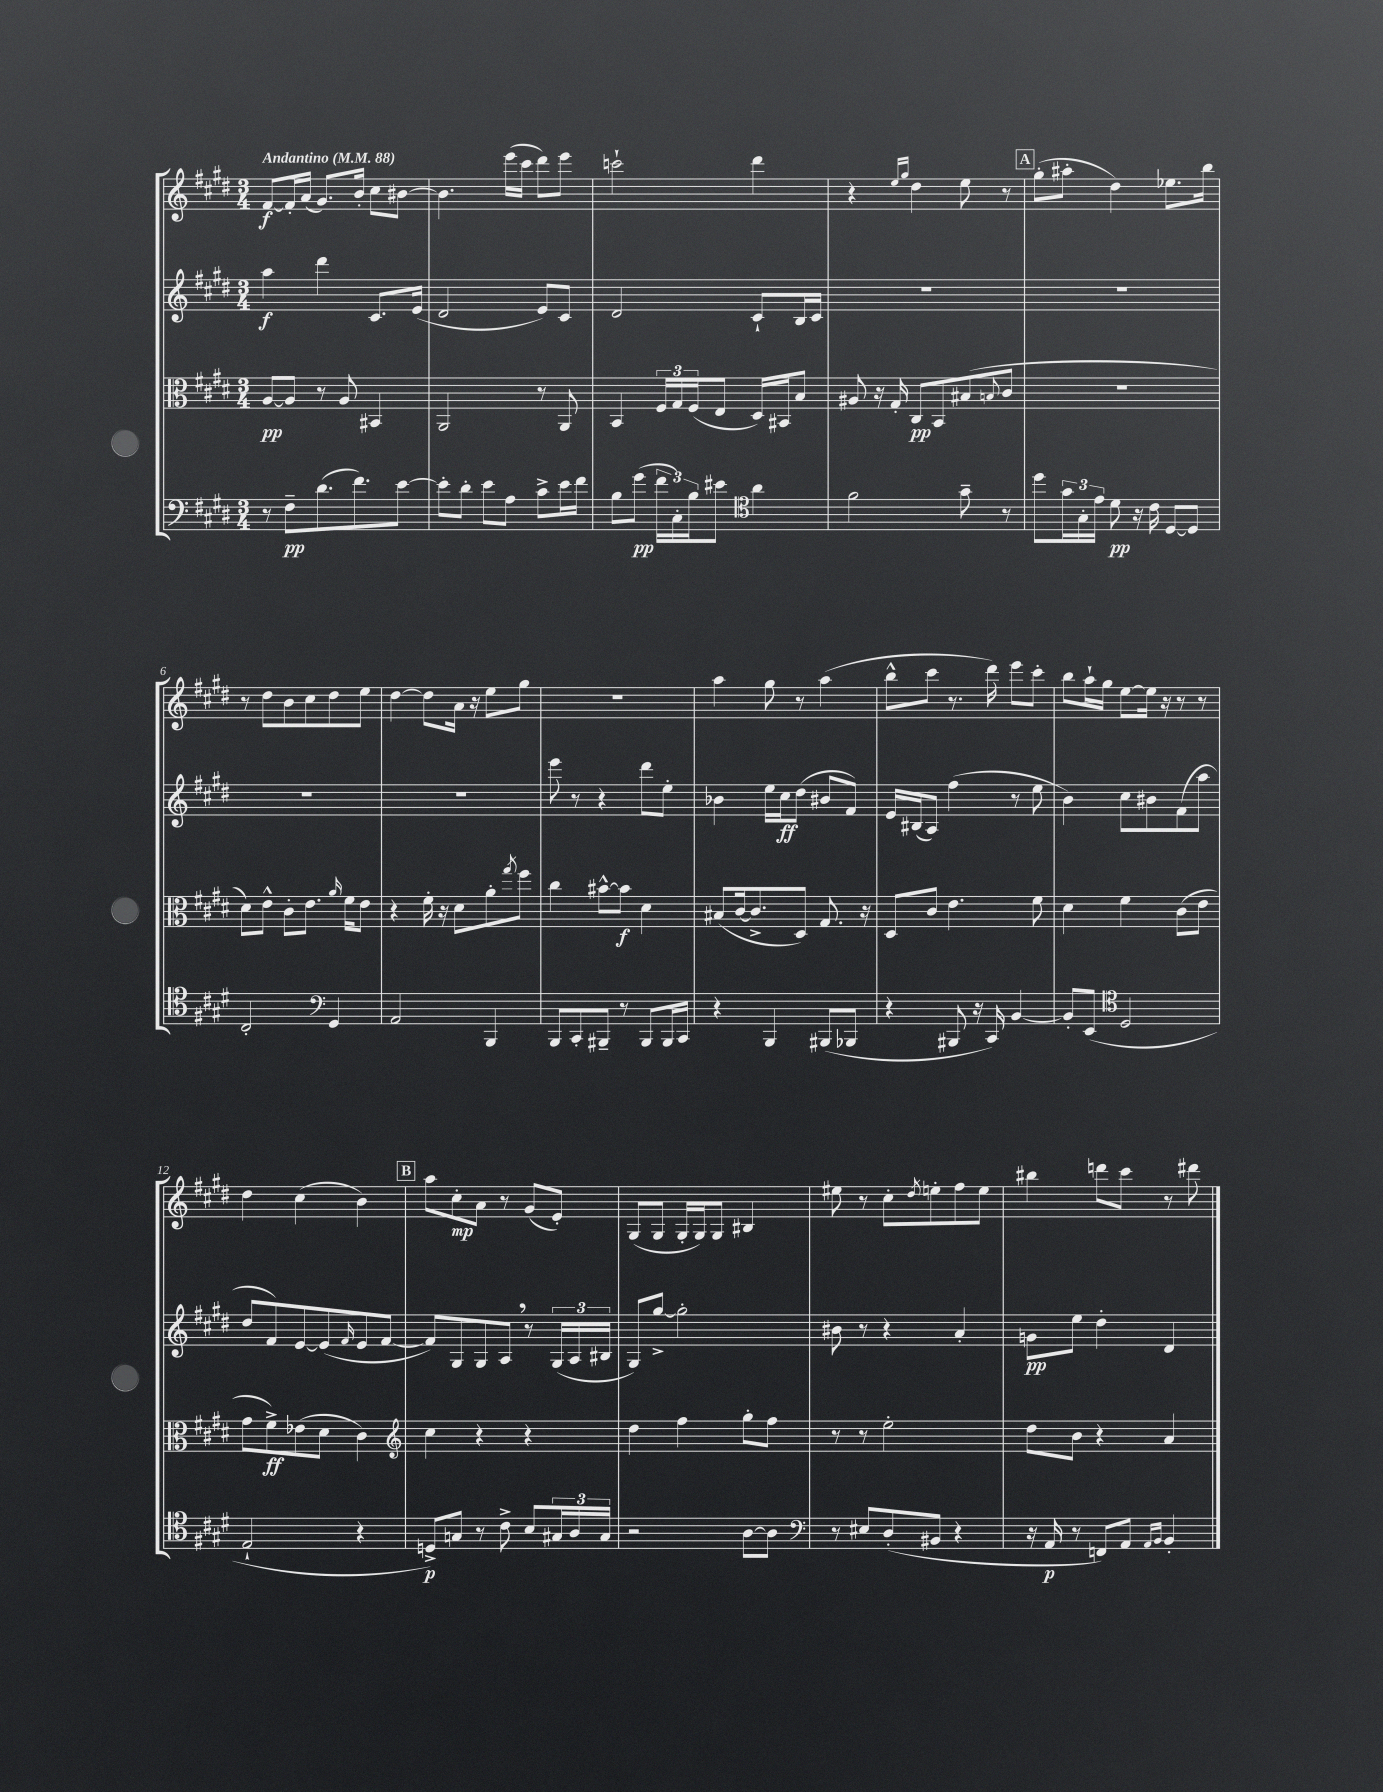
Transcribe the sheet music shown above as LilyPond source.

<<
\new StaffGroup <<
\new Staff = "s0" {
    \clef treble \key e \major \numericTimeSignature \time 3/4 \tempo "Andantino" 4 = 88
    fis'8~\f fis'16-. a'16( gis'8.) b'16-. cis''8 bis'8~ |
    bis'4. e'''16( cis'''16 dis'''8) e'''8 |
    c'''2-! dis'''4 |
    r4 \grace { e''16 gis''16 } dis''4 e''8 r8 |
    \mark \markup { \box "A" } gis''8-.( ais''8-. dis''4) ees''8. b''16 |
    r8 dis''8 b'8 cis''8 dis''8 e''8 |
    dis''4~ dis''8 a'16 r16 e''8 gis''8 |
    R2. |
    a''4 gis''8 r8 a''4( |
    b''8-^ cis'''8 r8. dis'''16) e'''8 cis'''8-. |
    b''8 a''16-! gis''16 e''8~ e''16 r16 r8 r8 |
    dis''4 cis''4( b'4) |
    \mark \markup { \box "B" } a''8 cis''8-.\mp a'8 r8 gis'8( e'8-.) |
    gis8( gis8 gis16-. gis16) gis8 bis4 |
    eis''8 r8 cis''8-. \acciaccatura { dis''8 } e''8-. fis''8 e''8 |
    bis''4 d'''8 cis'''8 r8 dis'''8 \bar "|." |
}
\new Staff = "s1" {
    \clef treble \key e \major \numericTimeSignature \time 3/4
    a''4\f dis'''4 cis'8. e'16( |
    dis'2 e'8) cis'8 |
    dis'2 cis'8-! b16 cis'16 |
    R2. |
    \mark \markup { \box "A" } R2. |
    R2. |
    R2. |
    e'''8 r8 r4 dis'''8 e''8-. |
    bes'4 e''16 cis''16\ff dis''8( bis'8 fis'8) |
    e'16 bis16( a8) fis''4( r8 e''8 |
    b'4) cis''8 bis'8 fis'8( a''8 |
    dis''8 fis'8) e'8~ e'8( \grace { fis'16 } e'8 fis'8~ |
    \mark \markup { \box "B" } fis'8) gis8 gis8 a8 \breathe r8 \tuplet 3/2 { gis16( a16 bis16 } |
    gis8) gis''8~-> gis''2-. |
    bis'8 r8 r4 a'4-. |
    g'8\pp e''8 dis''4-. dis'4 \bar "|." |
}
\new Staff = "s2" {
    \clef alto \key e \major \numericTimeSignature \time 3/4
    a8~\pp a8 r8 a8 bis,4 |
    a,2 r8 a,8 |
    b,4 \tuplet 3/2 { fis16 gis16 fis16( } e8 dis16) bis,16 b8 |
    ais8 r16 gis16-. cis8\pp b,8 bis8( \appoggiatura { b8 } cis'8 |
    \mark \markup { \box "A" } R2. |
    dis'8) e'8-^ cis'8-. e'8. \grace { a'16 } fis'16 e'8 |
    r4 fis'16-. r16 dis'8 a'8-. \acciaccatura { gis''8 } fis''8 |
    cis''4 bis'8~-^ bis'8\f dis'4 |
    bis8( cis'16~ cis'8.-> dis8) gis8. r16 |
    dis8 cis'8 e'4. fis'8 |
    dis'4 fis'4 cis'8( e'8 |
    gis'8 fis'8->\ff) ees'8( dis'8 cis'4) |
    \mark \markup { \box "B" } \clef treble cis''4 r4 r4 |
    dis''4 fis''4 gis''8-. fis''8 |
    r8 r8 e''2-. |
    dis''8 b'8 r4 a'4 \bar "|." |
}
\new Staff = "s3" {
    \clef bass \key e \major \numericTimeSignature \time 3/4
    r8 fis8--\pp dis'8.( fis'8.) e'8~ |
    e'8-. dis'8-. e'8 a8 cis'8-> e'16 fis'16 |
    b8 gis'8\pp( \tuplet 3/2 { fis'16 cis16-.) b16 } eis'8 \clef tenor a'4 |
    fis'2 gis'8-- r8 |
    \mark \markup { \box "A" } dis''8 \tuplet 3/2 { gis'16 gis16-. e'16 } dis'8\pp r16 cis'16 dis8~ dis8 |
    cis2-. \clef bass gis,4 |
    a,2 b,,4 |
    b,,8 cis,8-. bis,,8-- r8 bis,,8 bis,,16 cis,16 |
    r4 b,,4 bis,,8( bes,,8 |
    r4 bis,,8 r16 cis,16) b,4~ |
    b,8-. e,8( \clef tenor dis2 |
    e2-! r4 |
    \mark \markup { \box "B" } d8->\p) g8 r8 cis'8-> b8 \tuplet 3/2 { gis16 a16 gis16 } |
    r2 a8~ a8 |
    \clef bass r8 eis8 dis8-.( bis,8 r4 |
    r16 a,16\p r8 f,8) a,8 \grace { a,16 b,16 } b,4-. \bar "|." |
}
>>
>>
